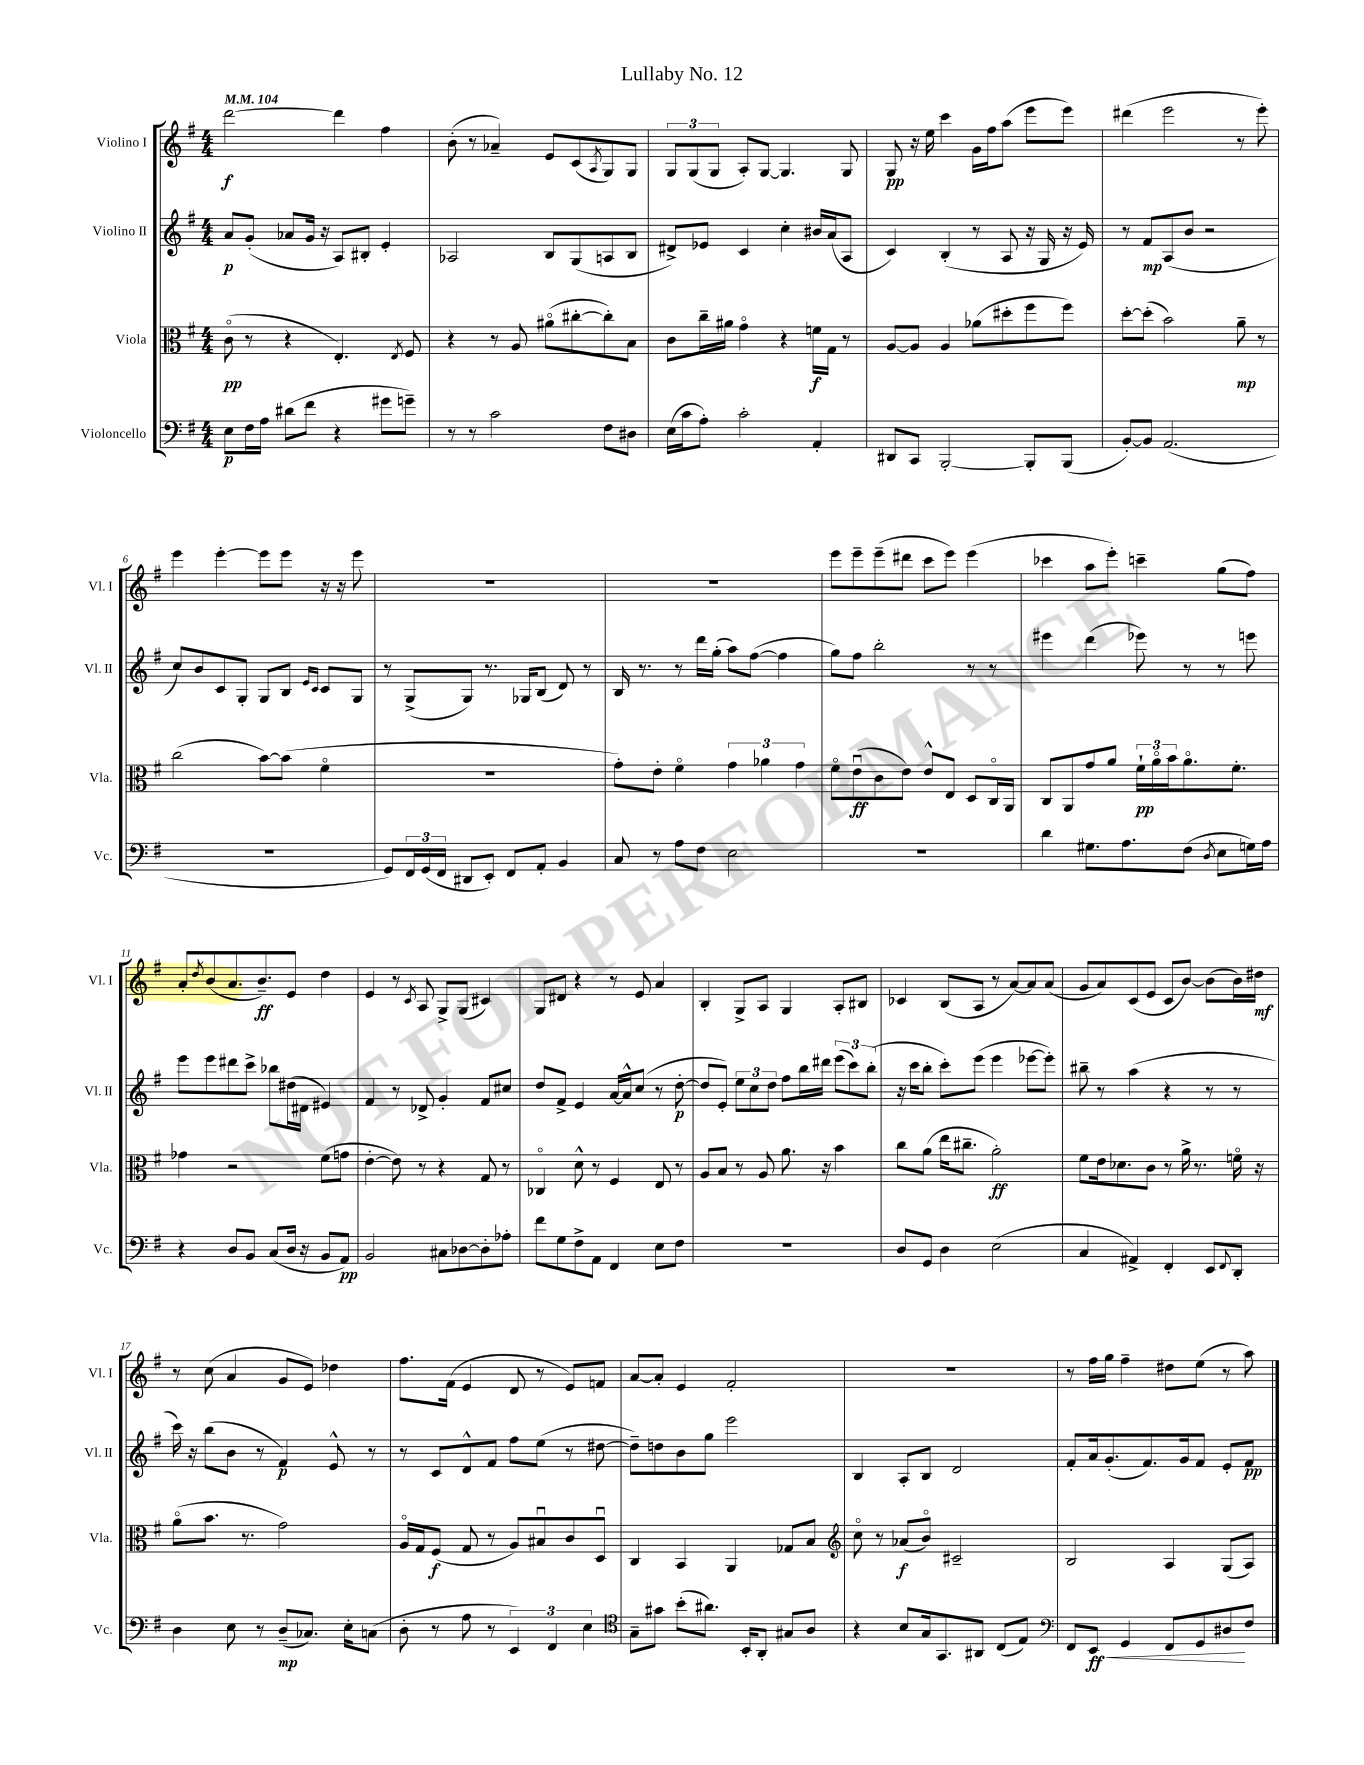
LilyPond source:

\header { title = "Lullaby No. 12" }
<<
\new StaffGroup <<
\new Staff = "s0" \with { instrumentName = "Violino I" shortInstrumentName = "Vl. I" } {
    \clef treble \key g \major \numericTimeSignature \time 4/4 \tempo 4 = 104
    d'''2~\f d'''4 fis''4 |
    b'8-.( r8 aes'4--) e'8 c'8( \acciaccatura { a8 } g8) g8 |
    \tuplet 3/2 { g8 g8( g8 } a8-.) g8~ g4. g8 |
    g8\pp r16 e''16 c'''4 g'16 fis''16 a''8( e'''8 e'''8) |
    dis'''4( e'''2 r8 e'''8-.) |
    e'''4 e'''4~-. e'''8 e'''8 r16 r16 e'''8 |
    r1 |
    r1 |
    e'''8 e'''8-- e'''8--( dis'''8 c'''8 e'''8) e'''4( |
    ces'''4 a''8 e'''8-.) c'''4-- g''8( fis''8) |
    a'8-. \acciaccatura { d''8 } b'8( a'8. b'8.--\ff) e'8 d''4 |
    e'4 r8 \acciaccatura { c'8 } a8 g8-> g8( cis'4) |
    g8 dis'8 r4 r8 e'8 a'4 |
    b4-. g8-> a8 g4 a8-. bis8 |
    ces'4 b8( a8 r8 a'8~) a'8 a'8( |
    g'8 a'8) c'8( e'8 c'8 b'8~) b'8( b'16) dis''16\mf |
    r8 c''8( a'4 g'8 e'8) des''4 |
    fis''8. fis'16( e'4 d'8 r8 e'8) f'8 |
    a'8~ a'8-. e'4 fis'2-. |
    R1 |
    r8 fis''16 g''16 fis''4-- dis''8 e''8( r8 a''8) \bar "|." |
}
\new Staff = "s1" \with { instrumentName = "Violino II" shortInstrumentName = "Vl. II" } {
    \clef treble \key g \major \numericTimeSignature \time 4/4
    a'8\p g'8-.( aes'8 g'16 r16 a8) bis8-. e'4-. |
    aes2 b8 g8( a8 b8 |
    dis'8->) ees'8 c'4 c''4-. bis'16 a'16( a8 |
    c'4) b4-.( r8 a8 r16 g16 r16 e'16) |
    r8 fis'8\mp a8( b'8 r2 |
    c''8) b'8 c'8 g8-. g8 b8 \grace { e'16 c'16 } c'8 g8 |
    r8 g8->( g8) r8. ges16 b8( d'8) r8 |
    b16 r8. r8 d'''16 g''16-.( a''8) fis''8~( fis''4 |
    g''8) fis''8 b''2-. r8 r8 |
    eis'''4 d'''4( ees'''8) r8 r8 e'''8 |
    e'''8 e'''8 dis'''8 c'''8-> bes''8 dis''16( dis'16 eis'4) |
    fis'4 r8 des'8-> g'4-. fis'8 cis''8 |
    d''8 fis'8-> e'4 a'16~ a'16-^ c''8( r8 d''8~-.\p |
    d''8 e'8-.) \tuplet 3/2 { e''8 c''8 d''8 } fis''8 b''16 dis'''16 \tuplet 3/2 { e'''8( c'''8) b''8-.( } |
    r16 c'''16 b''8-. c'''8-.) e'''8( e'''4 ees'''8~ ees'''8-.) |
    bis''8-- r8 a''4( r4 r8 r8 |
    c'''16) r16 b''8( b'8 r8 fis'4\p) e'8-^ r8 |
    r8 c'8 d'8-^ fis'8 fis''8 e''8( r8 dis''8~ |
    dis''8--) d''8 b'8 g''8 e'''2 |
    b4 a8-. b8 d'2 |
    fis'8-. a'16 g'8.-.( fis'8.) g'16 fis'8 e'8-. fis'8\pp \bar "|." |
}
\new Staff = "s2" \with { instrumentName = "Viola" shortInstrumentName = "Vla." } {
    \clef alto \key g \major \numericTimeSignature \time 4/4
    c'8\flageolet\pp( r8 r4 e4.-.) \acciaccatura { e8 } fis8 |
    r4 r8 a8 ais'8\flageolet( cis''8~-. cis''8-.) b8 |
    c'8 c''16-- ais'16 g'4\flageolet r4 f'16\f g16 r8 |
    a8~ a8 a4 aes'8( dis''8-. fis''8 fis''8) |
    d''8~-. d''8-.( b'2) a'8--\mp r8 |
    c''2( b'8~) b'8( fis'4\flageolet |
    R1 |
    g'8-.) e'8-. fis'4\flageolet \tuplet 3/2 { g'4 aes'4 g'4 } |
    fis'8\flageolet e'8\downbow\ff( c'8 e'8) e'8-^ e8 d8 c16\flageolet a,16 |
    c8 a,8 g'8 a'8 \tuplet 3/2 { fis'16-!\pp a'16\flageolet b'16 } a'8.\flageolet fis'8.-. |
    ges'4 r2 fis'8( g'8 |
    e'4~-. e'8) r8 r4 g8 r8 |
    ces4\flageolet d'8-^ r8 fis4 e8 r8 |
    a8 b8 r8 a8 a'8. r16 b'4 |
    c''8 a'8( e''16 cis''8.-- a'2-.\ff) |
    fis'8 e'16 des'8. c'8 r8 a'16-> r8. f'16\flageolet r16 |
    a'8\flageolet( b'8. r8. g'2) |
    a16\flageolet g16 fis8\f( g8 r8 a8) bis8\downbow c'8 d8\downbow |
    c4 b,4 a,4 ges8 b8 |
    \clef treble c''8\flageolet r8 aes'8\f( b'8\flageolet) cis'2-- |
    b2 a4 g8( a8) \bar "|." |
}
\new Staff = "s3" \with { instrumentName = "Violoncello" shortInstrumentName = "Vc." } {
    \clef bass \key g \major \numericTimeSignature \time 4/4
    e8\p fis16 a16 dis'8( fis'8 r4 gis'8 g'8--) |
    r8 r8 c'2 fis8 dis8 |
    e16( c'16 a8-.) c'2-. a,4-. |
    dis,8 c,8 b,,2~-. b,,8-. b,,8( |
    b,8~-.) b,8 a,2.( |
    r1 |
    g,8) \tuplet 3/2 { fis,16 g,16( fis,16 } dis,8 e,8-.) fis,8 a,8-. b,4 |
    c8 r8 a8 fis8 e2 |
    R1 |
    d'4 gis8. a8. fis8( \acciaccatura { d8 } e8 g16) a16 |
    r4 d8 b,8 c8( d16 r16 b,8 a,8\pp) |
    b,2 cis8 des8~ des8-. aes8-. |
    fis'8 g8 fis8-> a,8 fis,4 e8 fis8 |
    R1 |
    d8 g,8 d4 e2( |
    c4 ais,4->) fis,4-. e,8 \appoggiatura { fis,8 } d,8-. |
    d4 e8 r8 d8--\mp( ces8.) e16-. c8( |
    d8-. r8 a8 r8 \tuplet 3/2 { e,4) fis,4 e4 } |
    \clef tenor g8-- gis'8 b'8-.( ais'8.) b,16-. a,8-. gis8 a8 |
    r4 b8 g16 g,8. ais,8 c8( e8) |
    \clef bass fis,8 e,8\ff\< g,4 fis,8 g,8 dis8\! fis8 \bar "|." |
}
>>
>>
